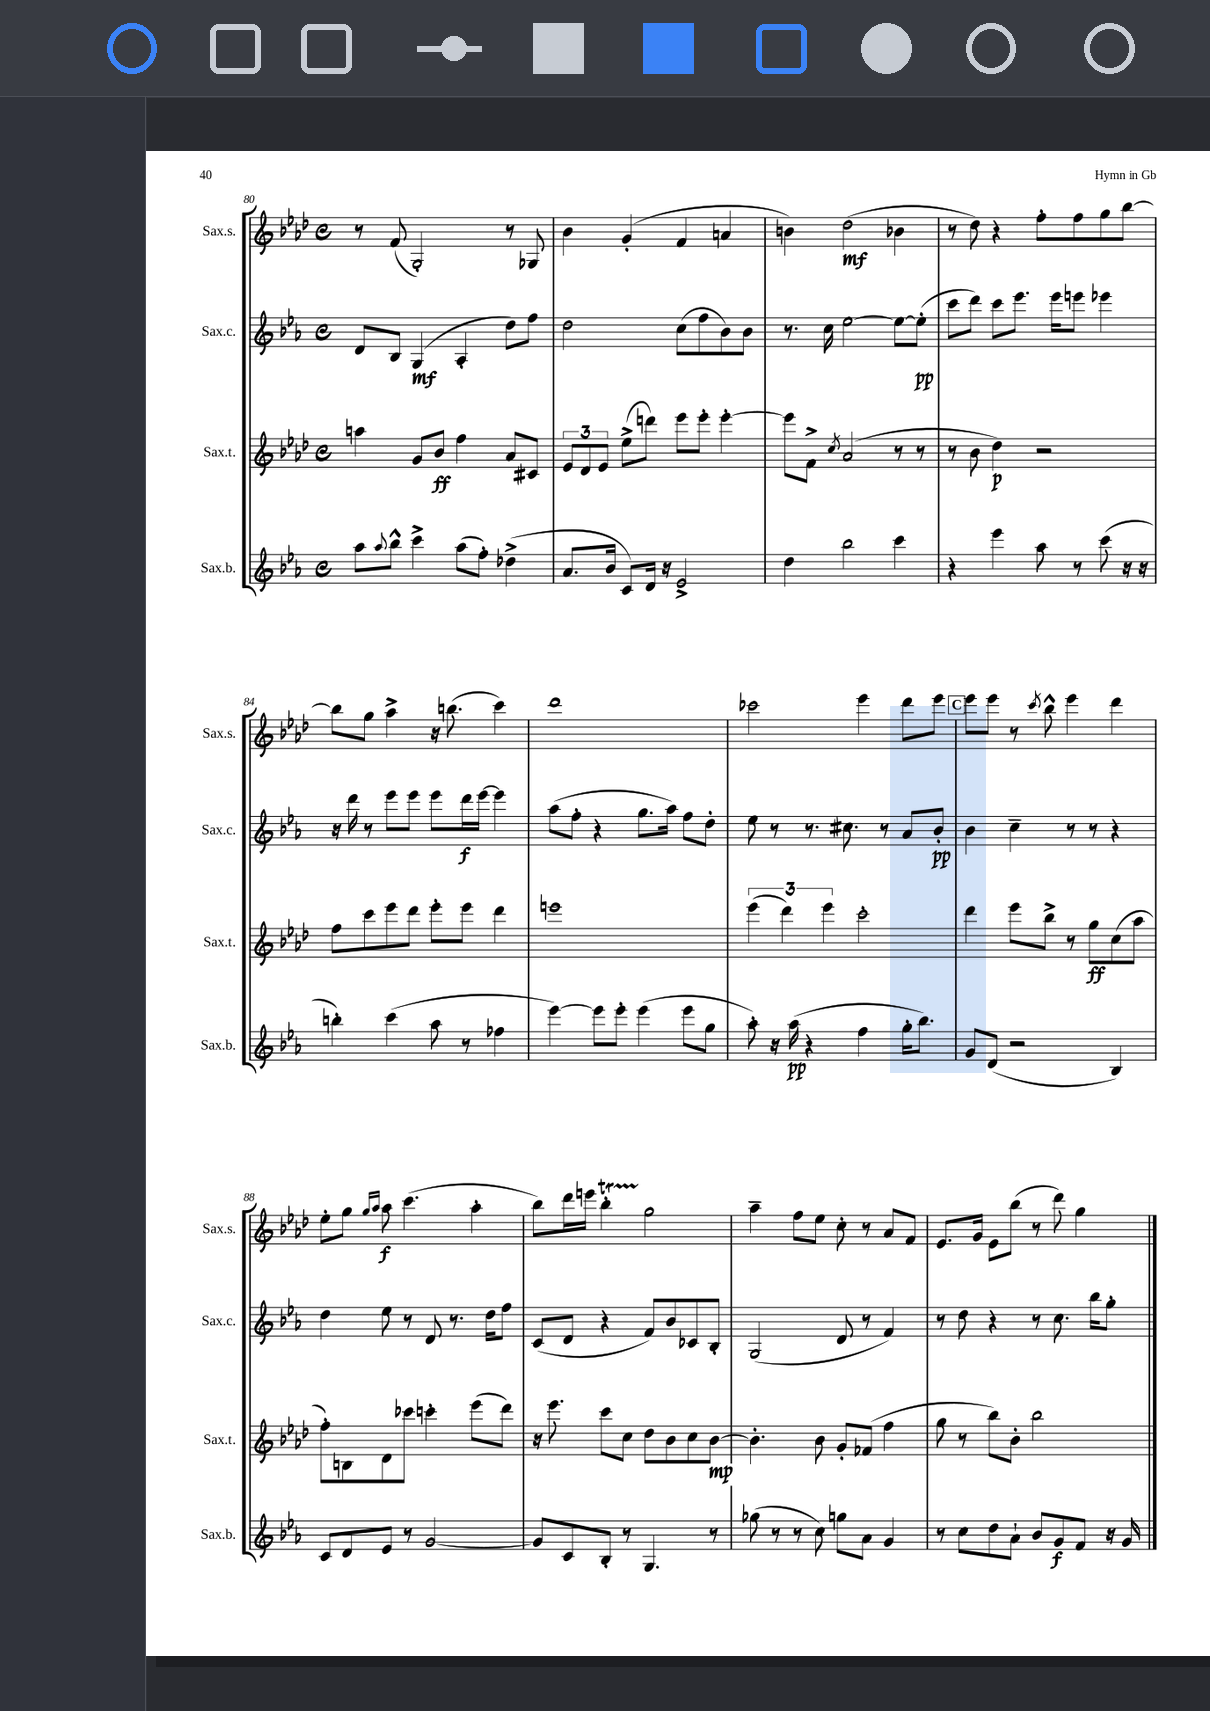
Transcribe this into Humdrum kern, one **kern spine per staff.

**kern	**dynam	**kern	**dynam	**kern	**dynam	**kern	**dynam
*part4	*part4	*part3	*part3	*part2	*part2	*part1	*part1
*staff4	*staff4	*staff3	*staff3	*staff2	*staff2	*staff1	*staff1
*I"Sax.b.	*	*I"Sax.t.	*	*I"Sax.c.	*	*I"Sax.s.	*
*I'Sax.b.	*	*I'Sax.t.	*	*I'Sax.c.	*	*I'Sax.s.	*
*clefG2	*	*clefG2	*	*clefG2	*	*clefG2	*
*k[b-e-a-]	*	*k[b-e-a-d-]	*	*k[b-e-a-]	*	*k[b-e-a-d-]	*
*M4/4	*	*M4/4	*	*M4/4	*	*M4/4	*
*met(c)	*	*met(c)	*	*met(c)	*	*met(c)	*
=80	=80	=80	=80	=80	=80	=80	=80
8aa-\L	.	4aan\	.	8d/L	.	8r	.
8qqaa-/	.	.	.	.	.	.	.
8bb-^^\J	.	.	.	8B-/J	.	(8f/	.
4ccc^\	.	8g/L	.	(4G/	mf	2G'/)	.
.	.	8b-/J	ff	.	.	.	.
(8aa-\L	.	4ff\	.	4A-'/	.	.	.
8ff'\J)	.	.	.	.	.	.	.
(4dd-X^\	.	8a-/L	.	8dd\L)	.	8r	.
.	.	8c#X/J	.	8ff\J	.	8G-X/	.
=81	=81	=81	=81	=81	=81	=81	=81
8.a-/L	.	12e-/L	.	2dd\	.	4b-\	.
.	.	12d-/	.	.	.	.	.
.	.	12e-/J	.	.	.	.	.
16b-/Jk	.	.	.	.	.	.	.
8c/L)	.	(8ee-^\L	.	.	.	(4g'/	.
16d/Jk	.	8dddn\J)	.	.	.	.	.
16r	.	.	.	.	.	.	.
2e-^/	.	8eee-\L	.	(8cc\L	.	4f/	.
.	.	8eee-'\J	.	8ff\	.	.	.
.	.	[4eee-'\	.	8b-\)	.	4an/	.
.	.	.	.	8b-\J	.	.	.
=82	=82	=82	=82	=82	=82	=82	=82
4dd\	.	8eee-\L]	.	8.r	.	4bn\)	.
.	.	8f^\J	.	.	.	.	.
.	.	.	.	16cc\	.	.	.
.	.	8qcc/	.	.	.	.	.
2bb-\	.	(2a-/	.	[2ee-\	.	(2dd-\	mf
4ccc\	.	8r	.	8ee-\L_	.	4b-X\	.
.	.	8r	.	(8ee-'\J]	pp	.	.
=83	=83	=83	=83	=83	=83	=83	=83
4r	.	8r	.	8ccc\L	.	8r	.
.	.	8b-\	.	8ddd\J)	.	8dd-\)	.
4eee-\	.	4dd-\)	p	8ccc\L	.	4r	.
.	.	.	.	8.eee-\J	.	.	.
8aa-\	.	2r	.	.	.	8ff'\L	.
.	.	.	.	16eee-\KL	.	.	.
8r	.	.	.	8eeen\J	.	8ff\	.
(8ccc\	.	.	.	4eee-X\	.	8gg\	.
16r	.	.	.	.	.	[8bb-\J	.
16r	.	.	.	.	.	.	.
!!LO:LB:g=z
=84	=84	=84	=84	=84	=84	=84	=84
4bbn'\)	.	8ff\L	.	16r	.	8bb-\L]	.
.	.	.	.	16ddd\	.	.	.
.	.	8ccc\	.	8r	.	8gg\J	.
(4ccc\	.	8eee-\	.	8eee-\L	.	4aa-^\	.
.	.	8ddd-\J	.	8eee-\J	.	.	.
8aa-\	.	8eee-'\L	.	8eee-\L	.	16r	.
.	.	.	.	.	.	(8.bbn\	.
8r	.	8eee-\J	.	16ddd\L	f	.	.
.	.	.	.	[16eee-\JJ	.	.	.
4ff-X\	.	4ddd-\	.	4eee-\]	.	4ccc\)	.
=85	=85	=85	=85	=85	=85	=85	=85
[4eee-\)	.	1eeen	.	(8aa-\L	.	1ddd-	.
.	.	.	.	8ff'\J	.	.	.
8eee-\L]	.	.	.	4r	.	.	.
8eee-'\J	.	.	.	.	.	.	.
(4eee-\	.	.	.	8.gg\L	.	.	.
.	.	.	.	16aa-\Jk)	.	.	.
8eee-\L	.	.	.	8ff\L	.	.	.
8gg\J	.	.	.	8dd'\J	.	.	.
=86	=86	=86	=86	=86	=86	=86	=86
8aa-'\)	.	(6eee-\	.	8ee-\	.	2ccc-X\	.
16r	.	.	.	8r	.	.	.
.	.	6ddd-\)	.	.	.	.	.
(16aa-\	pp	.	.	.	.	.	.
4r	.	.	.	8.r	.	.	.
.	.	6eee-\	.	.	.	.	.
.	.	.	.	8.cc#X\	.	.	.
4ff\	.	2ccc'\	.	.	.	4eee-\	.
.	.	.	.	8r	.	.	.
16gg'\KL	.	.	.	8a-/L	.	8ddd-\L	.
8.bb-\J)	.	.	.	.	.	.	.
.	.	.	.	8b-'/J	pp	8eee-\J	.
!!LO:REH:place=s1:t=C
=87	=87	=87	=87	=87	=87	=87	=87
8g/L	.	4ddd-\	.	4b-\	.	8eee-\L	.
(8d/J	.	.	.	.	.	8eee-\J	.
2r	.	8eee-\L	.	4cc~\	.	8r	.
.	.	.	.	.	.	8qccc/	.
.	.	8bb-^\J	.	.	.	8bb-^^\	.
.	.	8r	.	8r	.	4eee-\	.
.	.	8gg\L	ff	8r	.	.	.
4B-/)	.	(8cc\	.	4r	.	4ddd-\	.
.	.	8aa-\J	.	.	.	.	.
!!LO:LB:g=z
=88	=88	=88	=88	=88	=88	=88	=88
8c/L	.	8ff'\L)	.	4dd\	.	8ee-'\L	.
8d/	.	8Bn\	.	.	.	8gg\J	.
.	.	.	.	.	.	16qqgg/LL	.
.	.	.	.	.	.	16qqaa-/JJ	.
8e-/J	.	8d-\	.	8ee-\	.	8aa-\	f
8r	.	8ccc-X\J	.	8r	.	(4.ccc\	.
[2g/	.	4cccn'\	.	8d/	.	.	.
.	.	.	.	8.r	.	.	.
.	.	(8eee-\L	.	.	.	4aa-'\	.
.	.	.	.	16dd\KL	.	.	.
.	.	8ddd-\J)	.	8ff\J	.	.	.
=89	=89	=89	=89	=89	=89	=89	=89
8g/L]	.	16r	.	(8c/L	.	8bb-\L)	.
.	.	8.eee-\	.	.	.	.	.
8c/	.	.	.	8d/J	.	16ddd-\L	.
.	.	.	.	.	.	16eeen\JJ	.
8B-'/J	.	8ccc\L	.	4r	.	4bb-T'\	.
8r	.	8cc\J	.	.	.	.	.
4.G/	.	8dd-\L	.	8f/L)	.	2gg\	.
.	.	8b-\	.	8b-/	.	.	.
.	.	8cc\	.	8c-X/	.	.	.
8r	.	[8b-\J	mp	8B-'/J	.	.	.
=90	=90	=90	=90	=90	=90	=90	=90
(8gg-X\	.	4.b-'\]	.	(2G/	.	4aa-~\	.
8r	.	.	.	.	.	.	.
8r	.	.	.	.	.	8ff\L	.
8cc\)	.	8b-\	.	.	.	8ee-\J	.
8ggn\L	.	8g'/L	.	8d/	.	8cc'\	.
8a-\J	.	(8f-X/J	.	8r	.	8r	.
4g/	.	4ff\	.	4f/)	.	8a-/L	.
.	.	.	.	.	.	8f/J	.
=91	=91	=91	=91	=91	=91	=91	=91
8r	.	8gg\	.	8r	.	8.e-/L	.
8cc\L	.	8r	.	8dd\	.	.	.
.	.	.	.	.	.	16g/Jk	.
8dd\	.	8bb-\L)	.	4r	.	8e-\L	.
8a-`\J	.	8b-'\J	.	.	.	(8bb-\J	.
8b-/L	.	2bb-\	.	8r	.	8r	.
8g/	f	.	.	8.cc\	.	8ddd-\)	.
8f/J	.	.	.	.	.	4gg\	.
.	.	.	.	16bb-\KL	.	.	.
16r	.	.	.	8gg'\J	.	.	.
16g/	.	.	.	.	.	.	.
==	==	==	==	==	==	==	==
*-	*-	*-	*-	*-	*-	*-	*-
